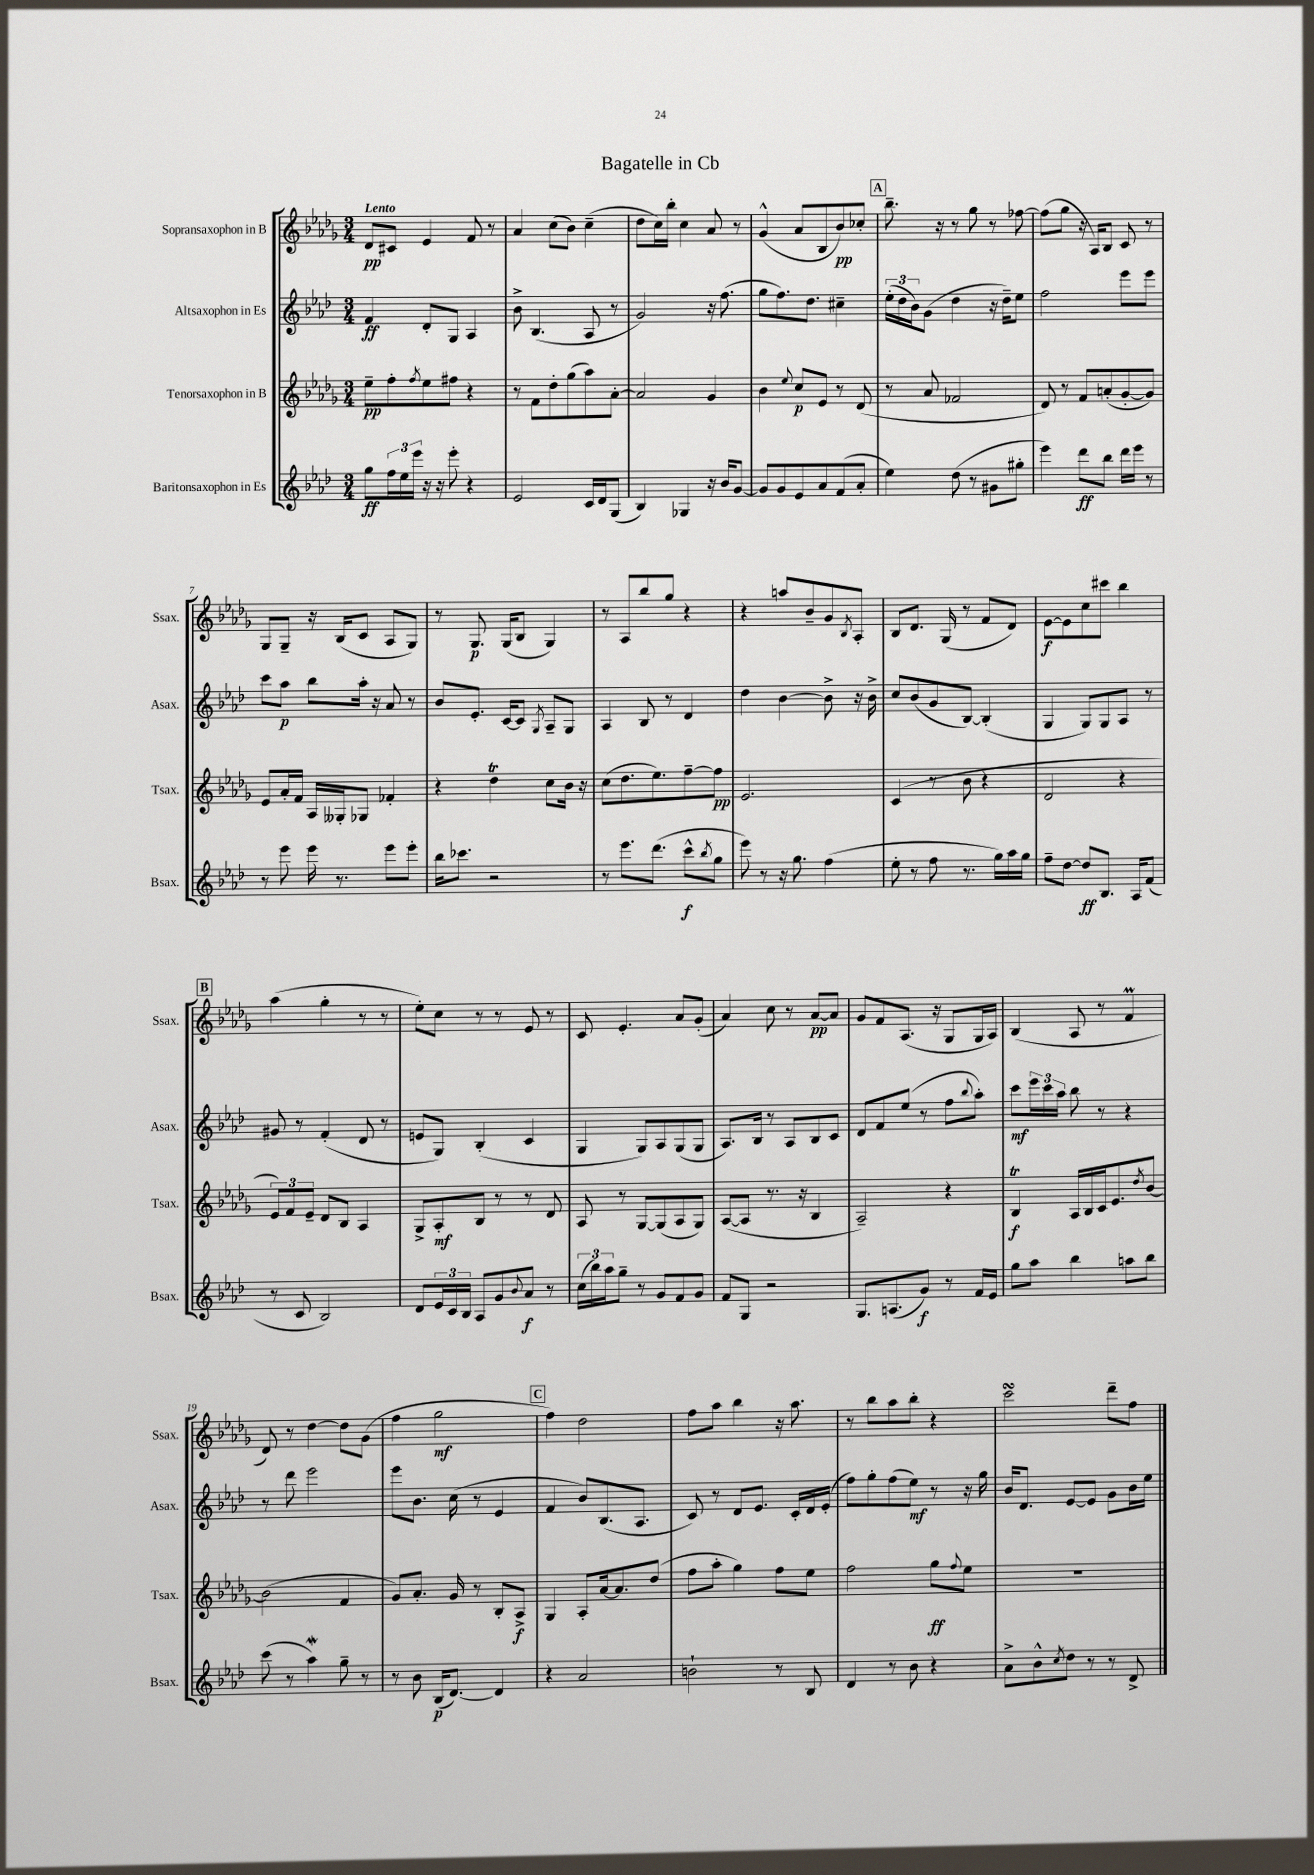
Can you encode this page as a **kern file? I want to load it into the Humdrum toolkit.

**kern	**kern	**kern	**kern
*staff4	*staff3	*staff2	*staff1
*clefG2	*clefG2	*clefG2	*clefG2
*k[b-e-a-d-]	*k[b-e-a-d-g-]	*k[b-e-a-d-]	*k[b-e-a-d-g-]
*M3/4	*M3/4	*M3/4	*M3/4
8gg	8ee-~	4f	8d-
24ff	8ff'	.	8c#
24ee-	.	.	.
24eee-	.	.	.
.	8qff	.	.
16r	8ee-	8d-'	4e-
16r	.	.	.
8eee-'	8ff#	8G	.
4r	4r	4A-	8f
.	.	.	8r
=	=	=	=
2e-	8r	8b-^	4a-
.	8f	(4.B-	.
.	8dd-'	.	(8cc
.	(8gg-	.	8b-)
16c	8aa-)	8A-	(4cc~
16d-	.	.	.
(8G	[8a-'	8r	.
=	=	=	=
4B-)	2a-]	2g)	8dd-
.	.	.	16cc)
.	.	.	16bb-'
4G-	.	.	4cc
16r	4g-	16r	8a-
16b-	.	(8.ff	.
[8g	.	.	8r
=	=	=	=
8g]	4b-	8gg	(4g-^^
8g	.	8.ff)	.
.	8qqee-	.	.
8e-	8cc	.	8a-
.	.	8.dd-	.
8a-	8e-	.	8B-
(8f	8r	4cc#~	8b-)
8a-'	(8d-	.	8cc-'
=	=	=	=
4ee-)	8r	(24ee-'	8.bb-~
.	.	24dd-	.
.	.	24b-)	.
.	8a-	(8g	.
.	.	.	16r
(8dd-	2f-	4dd-	8r
8r	.	.	8gg-
8g#	.	16r	8r
.	.	16dd-~)	.
8gg#'	.	8ee-	[8ff-
=	=	=	=
4eee-)	8d-)	2ff	(8ff-]
.	8r	.	8gg-
8ddd-	8f	.	16r
.	.	.	16A-)
8bb-	(8a'	.	8B-
16ddd-	[8g-'	8eee-	8c
16eee-	.	.	.
8r	8g-])	8eee-	8r
=	=	=	=
8r	8e-	8ccc	8G-
8eee-	16a-'	8aa-	8G-~
.	16f	.	.
16eee-	16A-	8bb-	16r
8.r	16G--'	.	(16B-
.	8G-	16aa-'	8c
.	.	16r	.
8eee-	4f-'	8a-	8A-
8eee-'	.	8r	8G-)
=	=	=	=
16bb-	4r	8b-	8r
8.ccc-	.	.	.
.	.	8.e-'	8.G-
2r	4dd-	.	.
.	.	[16c	(16G-
.	.	8c]	8B-
.	.	8qG	.
.	8cc	8A-~	4G-)
.	16b-	8G	.
.	16r	.	.
=	=	=	=
8r	(8cc	4A-	8r
8.eee-	8.dd-	.	8A-
.	.	8B-	8bb-
(8.ddd-	8.ee-)	.	.
.	.	8r	8gg-
8ccc^^	[8ff~	4d-	4r
8qbb-	.	.	.
8gg	8ff]	.	.
=	=	=	=
8eee-)	2.e-	4dd-	4r
8r	.	.	.
16r	.	[4b-	8aa
8.gg	.	.	.
.	.	.	8b-~
(4ff	.	8b-^]	8g-
.	.	.	8qB-
.	.	16r	8A-'
.	.	16b-^	.
=	=	=	=
8ee-'	(4c	8cc	8B-
8r	.	(8b-	8.d-
8ff	8r	8g	.
.	.	.	(16G-
8.r	8b-	[8B-)	8r
.	4r	(4B-']	8f
16gg)	.	.	.
16aa-	.	.	8d-)
16gg	.	.	.
=	=	=	=
8ff~	2d-	4G	[8e-
[8dd-	.	.	8e-]
8dd-]	.	8G)	8cc
8.B-	.	8G	8ccc#
.	4r	8A-	4bb-
16A-	.	.	.
(8f	.	8r	.
=	=	=	=
8r	12e-)	8g#	(4aa-
.	12f	.	.
8c	.	8r	.
.	12e-~	.	.
2B-)	8d-	(4f'	4gg-'
.	8B-	.	.
.	4A-	8d-	8r
.	.	8r	8r
=	=	=	=
8d-	8G-^	8e	8ee-')
24e-	8A-'	8G)	8cc
24c	.	.	.
24B-	.	.	.
8A-	8B-	(4B-'	8r
8g	8r	.	8r
8qqb-	.	.	.
8a-	8r	4c	8e-
8r	8d-	.	8r
=	=	=	=
(24cc	8A-	4G	8c
24bb-)	.	.	.
24aa-	.	.	.
8gg~	8r	.	4.e-'
8r	[8G-	8G)	.
8g	(8G-]	8A-	.
8f	8A-	(8G	8a-
8g	8G-)	8G	(8g-'
=	=	=	=
8f	([8A-	8.A-)	4a-)
8G	8A-]	.	.
.	.	16B-	.
2r	8.r	8r	8cc
.	.	8A-	8r
.	16r	.	.
.	4B-	8B-	[8a-
.	.	8c	8a-]
=	=	=	=
8.G	2A-~)	8d-	8g-
.	.	8f	8f
(8.A	.	.	.
.	.	(8ee-	(8.A-
8g)	.	8r	.
.	.	.	16r
8r	4r	8ff	8G-
.	.	8qqbb-	.
16f	.	8aa-')	16G-
16e-	.	.	16A-)
=	=	=	=
8gg	4B-	8ccc	(4B-
8aa-	.	24eee-	.
.	.	24ccc	.
.	.	24aa-	.
4bb-	16A-	8bb-	8A-
.	16B-	.	.
.	16c	8r	8r
.	8.e-	.	.
8aa	.	4r	4f
.	8qdd-	.	.
8bb-	[8b-	.	.
=	=	=	=
(8ccc	(2b-]	8r	8d-)
8r	.	8ddd-	8r
4aa-)	.	2eee-	[4dd-
8gg~	4f	.	8dd-]
8r	.	.	(8g-
=	=	=	=
8r	8g-)	8eee-	4ff
8b-	8.a-'	8.b-	.
(16B-	.	.	2gg-
[8.d-)	16g-	(16cc	.
.	8r	8r	.
4d-]	8B-'	4e-	.
.	8A-^	.	.
=	=	=	=
4r	4G-	4f	4ff)
2a-	8A-'	8b-)	2dd-
.	[16a-	(8.B-	.
.	8.a-]	.	.
.	.	8.A-	.
.	(8dd-	.	.
=	=	=	=
2b`	8ff	8c)	8ff
.	8aa-'	8r	8aa-
.	4gg-)	8d-	4bb-
.	.	8.e-	.
8r	8ff	.	16r
.	.	16c'	8.aa-
8B-	8ee-	16d-	.
.	.	(16e-'	.
=	=	=	=
4d-	2ff	8ff)	8r
.	.	8gg'	8bb-
8r	.	(8ff	8aa-
8b-	.	8ee-)	8bb-'
4r	8gg-	8r	4r
.	8qqff	.	.
.	8ee-	16r	.
.	.	16gg	.
=	=	=	=
8a-^	2.r	16b-	2ccc
.	.	8.d-	.
8b-^^	.	.	.
8qcc	.	.	.
8dd-	.	[8e-	.
8r	.	8e-]	.
8r	.	8g	8ddd-~
8d-^	.	16b-	8ff
.	.	16ee-	.
==	==	==	==
*-	*-	*-	*-
